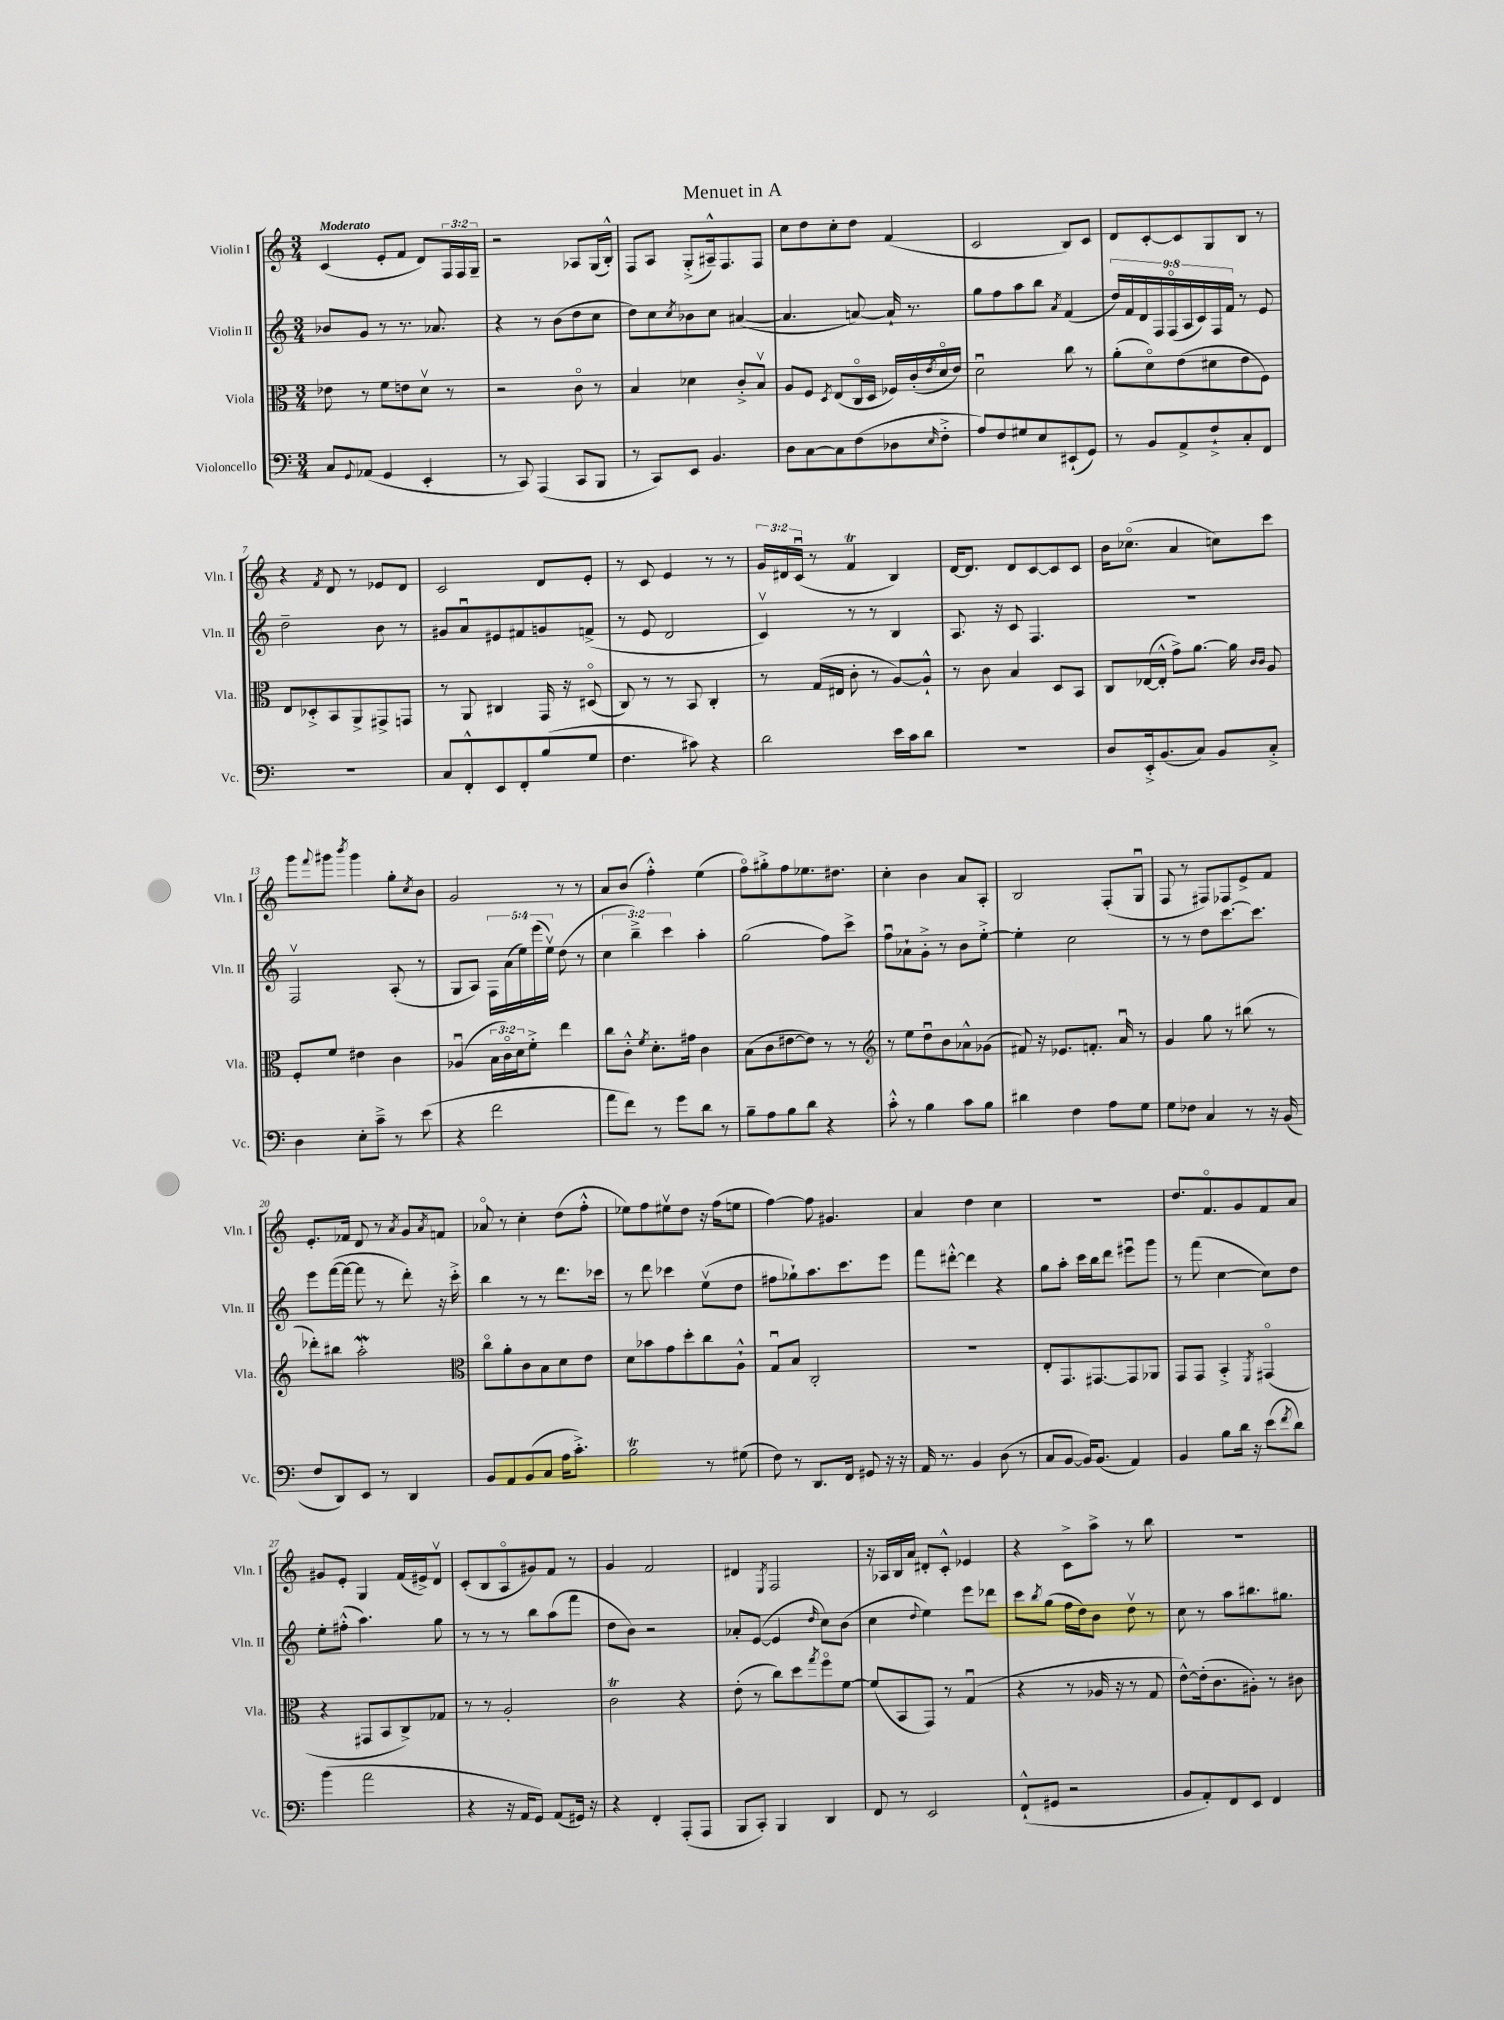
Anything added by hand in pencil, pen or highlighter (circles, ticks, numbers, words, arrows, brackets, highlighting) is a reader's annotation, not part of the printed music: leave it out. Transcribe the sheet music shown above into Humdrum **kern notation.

**kern	**kern	**kern	**kern
*staff4	*staff3	*staff2	*staff1
*clefF4	*clefC3	*clefG2	*clefG2
*k[]	*k[]	*k[]	*k[]
*M3/4	*M3/4	*M3/4	*M3/4
8C/L	8e-\	8b-/L	(4c/
8qqGG/	.	.	.
(8AA-/J	8r	8g/J	.
4GG/	8f\L	8r	8e'/L
.	8e\	8.r	8f/J
4EE'/	8dv\J	.	8d/L)
.	.	8.a-/	.
.	8r	.	24F/L
.	.	.	24F/
.	.	.	24G~/JJ
=	=	=	=
8r	2r	4r	2r
8CC/)	.	.	.
(4AAA/	.	8r	.
.	.	(8b\L	.
8CC/L	8co\	8dd\	8A-/L
8BBB/J	8r	8cc\J	(16G/L
.	.	.	16B'^^/JJ)
=	=	=	=
8r	4B/	8dd\L)	8F/L
8CC/L)	.	8cc\	8A/J
.	.	8qcc/	.
8EE/J	4d-\	8b-\	(8G'^/L
4.BB/	.	8cc\J	16A#~^^/k)
.	.	.	8.F/
.	8c'^/L	([4a#/	.
.	8Bv/J	.	8F/J
=	=	=	=
8D\L	8A/L	4.a#/]	8cc\L
[8C\	8F/J	.	8dd\
.	8qD/	.	.
8C\]	(8E/L	.	8cc'\
(8F\	16Co/L	[8a/)	8dd\J
.	16D/JJ	.	.
8D-\	16F-/LL)	16a`/]	(4f/
.	(16c'/	8.r	.
16qqE/	8qe/	.	.
8F'^\J	16do/	.	.
.	16e/JJ)	.	.
=	=	=	=
8A/L)	2du\	8gg\L	2c/
8F/	.	8ff\	.
8G#/	.	8aa\	.
8E/	.	8bb\J	.
.	.	8qa/	.
(8EE#`/	8cc\	(4f/	8B/L)
8GG/J)	8r	.	8c/J
=	=	=	=
8r	(8a'\L	18dd/LL)	8d/L
.	.	18f/	.
.	.	18d/	.
8BB/L	8do\)	.	[8c'/
.	.	18F/	.
.	.	(18Fo/	.
8AA^/	(8e\	.	8c/]
.	.	18A/	.
.	.	18c/)	.
8F`^/	8d#\	.	8G/
.	.	18F/	.
.	.	18f/JJ	.
8C'/	8e\	8r	8B/J
8FF/J	8F\J)	8e/	8r
=	=	=	=
2.r	8E/L	2dd~\	4r
.	8D-'^/	.	.
.	.	.	8qf/
.	8BB/	.	8d/
.	8AA^/	.	8r
.	8GG#^/	8b\	8e-/L
.	8GG/J	8r	8d/J
=	=	=	=
8C/L	8r	8g#/L	2c/
8FF'^^/	8AA/	8au/	.
8EE/	4C#/	8e#/	.
8FF'/	.	8f#/	.
(8B/	16GG/	8g/	8d/L
.	16r	.	.
8G/J	(8D#o/	(8f^/J	8e'/J
=	=	=	=
4.F\	8C/)	8r	8r
.	8r	8e/	8c/
.	8r	2d/	4e/
8c#\)	8BB/	.	.
4r	4C'/	.	8r
.	.	.	8r
=	=	=	=
2d\	8r	4cv/)	24g/LL
.	.	.	24d#/
.	.	.	(24cu/JJ
.	(16G/LL	.	8r
.	16E#/JJ	.	.
.	8c'\	8r	4f/
.	8r	8r	.
16e\LL	[8A/L)	4B/	4B/)
16c\J	.	.	.
8d\J	8A`^^/]J	.	.
=	=	=	=
2.r	8r	8.A/	[16d/LK
.	.	.	8.d/]J
.	8c\	.	.
.	.	16r	.
.	4B/	8c/	8d/L
.	.	4.F/	[8c/
.	8D/L	.	8c/]
.	8BB/J	.	8c/J
=	=	=	=
8D/L	8C/L	2.r	16b\LK
.	.	.	(8.cc-o\J
16EE'^/k	([16E-/L	.	.
(8.BB/	16E-'^^/]JJ	.	.
.	8g^\L)	.	4a/
8C/J)	[8.a\J	.	.
8BB/L	.	.	8cc\L)
.	16a\]	.	.
.	16qqc/LL	.	.
.	16qqc/JJ	.	.
8C'^/J	8A/	.	8ccc\J
=	=	=	=
4D\	8F'/L	2Fv/	8ggg\L
.	.	.	8qqfff/
.	8f/J	.	8ggg#\J
.	.	.	8qbbb/
8E'\L	4e#\	.	4ggg#\
8c~^\J	.	.	.
8r	4c\	(8A'/	8gg'\L
.	.	.	8qcc/
(8e\	.	8r	8b\J
=	=	=	=
4r	(4A-u/	8G/L	2g/
.	.	8A/J)	.
2f\	24B\LL	20F\LL	.
.	24co\)	.	.
.	.	(20a\	.
.	24d\J	.	.
.	.	20ee\)	.
.	8f'^\J	.	.
.	.	(20eee\	.
.	.	20eev\JJ)	.
.	4ee\	(8dd\	8r
.	.	8r	8r
=	=	=	=
8a\L	8cc\L	6cc\	8a/L
8f\J)	8c'^^\J	.	(8b/J
.	.	6bb~^\)	.
.	8qf/	.	.
8r	8.d'\L	.	4ff'^^\)
.	.	6ccc\	.
8g\L	.	.	.
.	16g#\Jk	.	.
8d\J	4c\	4aa'\	(4ee\
8r	.	.	.
=	=	=	=
8B~\L	(8B\L	(2gg\	8ffo\L)
8A\	8c\	.	8gg#'^\
8B\	[8e#\	.	8ff\
8d\J	8e#\]J)	.	8.ee-\
4r	8r	8ff\L)	.
.	.	.	8.dd#\J
.	8r	8ccc^\J	.
=	=	=	=
*	*clefG2	*	*
8c'^^\	8r	8ffu\L	4cc'\
8r	8ee\L	8a-`\	.
4B\	8ddu\	8g'^\J	4b\
.	8b\	8r	.
8c\L	8a-^^\	8b\L	8a/L
8B\J	(8g-\J	[8ee'^\J	8A'/J
=	=	=	=
4d#\	8f#/)	4ee'\]	2B/
.	16r	.	.
.	8.e-/L	.	.
4F\	.	2cc\	.
.	8.f'/J	.	.
8A\L	.	.	(8F'/L
.	16au/	.	.
8G\J	8r	.	8Gu/J
=	=	=	=
8G\L	4g/	8r	8F/
8F-\J	.	8r	8r
4C/	8gg\	8dd\L	8F#/L)
.	8r	[8.ccc\	8F-/
8r	(8bb#\	.	8e^/
.	.	8.ccc\]J	.
16r	8r	.	8f/J
(16BB/	.	.	.
=	=	=	=
8F/L	8ddd-'\L)	8eee\L	8.e'/L
8DD/)	8bb#\J	([16fff\L	.
.	.	16fff\_JJ	16f-/Jk
8EE/J	2aa'\	8fff\]	8d/
8r	.	8r	8r
.	.	.	8qa/
4DD/	.	8ddd'\)	8g/L
.	.	.	8qa/
.	.	16r	8f/J
.	.	16ccc'^\	.
=	=	=	=
*	*clefC3	*	*
8BB/L	8cco\L	4bb\	8a-o/
8AA/	8a'\	.	8r
(8BB/	8c\	8r	4cc'\
8C/J	8B\	8r	.
16A\LK	8d\	8.ddd\L	(8dd\L
8.c'^\J)	.	.	.
.	8e\J	.	8ff'^^\J
.	.	16ccc-\Jk	.
=	=	=	=
2B\	8d\L	8r	8ee-\L)
.	8b-\	8ddd\	8ff\
.	8g\	4ccc-\	8ee#v\
.	8dd'\	.	8dd\J
8r	8cc\	(8eev\L	16r
.	.	.	(16ff\LK
(8G#\	8A`^^\J	8dd\J	8ee\J
=	=	=	=
8F\)	8Gu/L	8ff#\L	[4ff\)
8r	8B/J	8gg-`\)	.
8.DD/L	2C'/	8.aa\	8ff\]
.	.	.	4.g#/
16FF/Jk	.	8.ccc\	.
8GG#/	.	.	.
16r	.	8eee\J	.
16r	.	.	.
=	=	=	=
16AA/	2.r	8fff\L	4a/
8.r	.	.	.
.	.	[8ddd#'^^\J	.
4BB/	.	4ddd#\]	4dd\
(8D\	.	4r	4cc\
8r	.	.	.
=	=	=	=
8C/L	8E'/L	8gg\L	2.r
[8BB/J	8.GG/	8aa'\J	.
16BB/]LK)	.	16ccc\LL	.
(8.BB/J	[8.GG#/	16bb\J	.
.	.	8ddd\J	.
4AA/)	8GG#/]	8eee#u\L	.
.	8AA-/J	8ggg\J	.
=	=	=	=
4BB/	8GG/L	8r	8.dd/L
.	8GG/J	(8fff\	.
.	.	.	8.fo/
8B\L	4BB'^/	[4cc\	.
16d\Jk	.	.	8g/
16r	.	.	.
.	8qFF/	.	.
(8e\L	(4GG#o/	8cc\]L)	8f/
8qf/	.	.	.
8d\J)	.	8dd\J	8a/J
=	=	=	=
(4b\	4r	8ee'\L	8g#/L
.	.	(8ff#'^^\J	8e'/J
2a\	8GG#/L	4.aa\)	4G/
.	8BB/	.	.
.	8C^/)	.	(16f/LL
.	.	.	16e#^/J)
.	8G-/J	8gg\	8dv/J
=	=	=	=
4r	8r	8r	(8c'/L
.	8r	8r	8B/
16r	2A'/	8r	8Ao/
16AA/LK	.	.	.
8GG/J)	.	8bb\L	8g#/)
(8AA/L	.	(8aa\	8f/J
16GG#/Jk)	.	8fff\J	8r
16r	.	.	.
=	=	=	=
4r	2c\	8dd\L	4g/
.	.	8b\J)	.
4FF'/	.	2r	2f/
(8AAA'/L	4r	.	.
8AAA/J	.	.	.
=	=	=	=
8BBB/L	(8e'\	8a-'/L	4d#/
8CC'/J)	8r	([8e/J	.
.	.	.	8qE/
4BBB/	8cc\L)	4e/]	2F/
.	8dd\	.	.
.	8qgg/	16qqdd/	.
4DD/	8ffo\	8cc\L)	.
.	[8f\J	(8b\J	.
=	=	=	=
8FF/	(8f/]L	4cc\	16r
.	.	.	16A-/LL
8r	8BB/	.	16B/
.	.	.	16a/JJ
.	.	8qqdd/	.
2EE/	8GG/J)	4ee\)	8d#'/L
.	8r	.	8c'^^/J
.	(4Gu/	8eee\L	4e-/
.	.	8ddd-\J	.
=	=	=	=
(8FF`^^/L	4r	8ccc\L	4r
.	.	8qbb/	.
8GG#/J	.	(8gg\J	.
2r	8r	16ff\LL	8c^\L
.	.	16dd\J)	.
.	16A-/	8b\J	8aa^\J
.	16r	.	.
.	8r	8ddv\	8r
.	8G/	8r	8bb\
=	=	=	=
8BB/L	[8e^^\L)	8cc\	2.r
8AA'/)	(16e'\]k	8r	.
.	8.c\	.	.
8FF/	.	8aa\L	.
8EE/J	8A#'\J)	8.bb#\	.
4FF/	8r	.	.
.	.	8.gg#\J	.
.	8c#\	.	.
==	==	==	==
*-	*-	*-	*-
